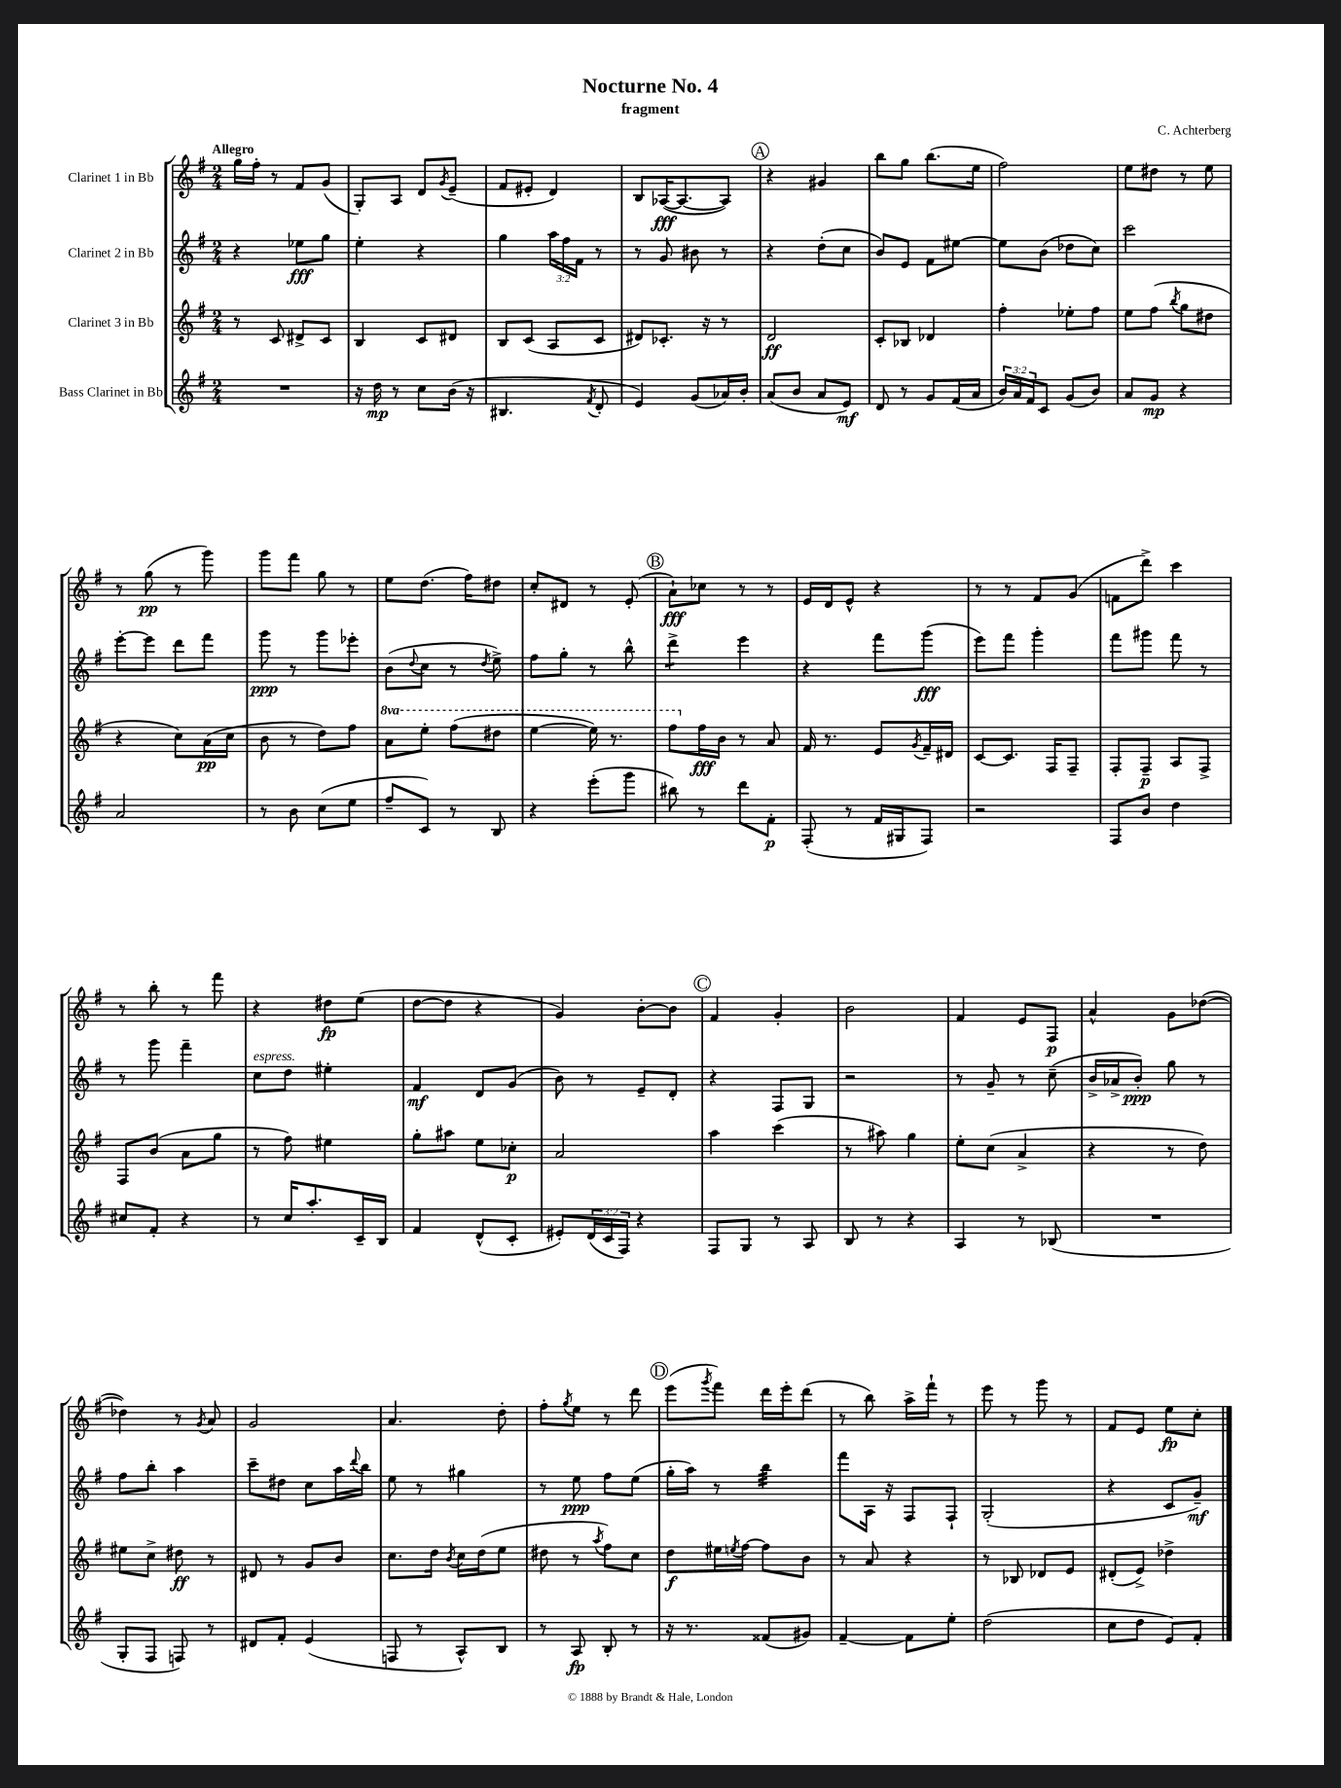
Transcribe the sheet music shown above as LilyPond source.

\header { title = "Nocturne No. 4" composer = "C. Achterberg" subtitle = "fragment" }
<<
\new StaffGroup <<
\new Staff = "s0" \with { instrumentName = "Clarinet 1 in Bb" } {
    \clef treble \key g \major \numericTimeSignature \time 2/4 \tempo "Allegro"
    g''16 fis''16-. r8 fis'8 g'8( |
    g8-.) a8 d'8 \acciaccatura { g'8 } e'8--( |
    fis'8 eis'8-. d'4) |
    b8 aes16~\fff( aes8.~ aes8) |
    \mark \markup { \circle "A" } r4 gis'4 |
    b''8 g''8 b''8.( e''16 |
    fis''2) |
    e''8 dis''8 r8 e''8 |
    r8 g''8\pp( r8 g'''8) |
    g'''8 fis'''8 g''8 r8 |
    e''8 d''8.( fis''16) dis''8 |
    c''8-. dis'8 r8 e'8-.( |
    \mark \markup { \circle "B" } a'8-!\fff) ces''8 r8 r8 |
    e'16 d'16 e'8-^ r4 |
    r8 r8 fis'8 g'8( |
    f'8 d'''8->) c'''4 |
    r8 b''8-. r8 fis'''8 |
    r4 dis''8\fp e''8( |
    d''8~ d''8 r4 |
    g'4) b'8~-. b'8 |
    \mark \markup { \circle "C" } fis'4 g'4-. |
    b'2 |
    fis'4 e'8 fis8\p |
    a'4-^ g'8 des''8~( |
    des''4) r8 \acciaccatura { g'8 } a'8 |
    g'2 |
    a'4. d''8-. |
    fis''8-. \acciaccatura { g''8 } e''8 r8 d'''8 |
    \mark \markup { \circle "D" } e'''8( \acciaccatura { g'''8 } fis'''8) d'''16 e'''16-. d'''8( |
    r8 b''8) a''16-> fis'''16-! r8 |
    e'''8 r8 g'''8 r8 |
    fis'8 e'8 e''8\fp c''8-. \bar "|." |
}
\new Staff = "s1" \with { instrumentName = "Clarinet 2 in Bb" } {
    \clef treble \key g \major \numericTimeSignature \time 2/4 \override Staff.TupletNumber.text = #tuplet-number::calc-fraction-text
    r4 ees''8\fff g''8 |
    e''4-. r4 |
    g''4 \tuplet 3/2 { a''16 fis''16 fis'16 } r8 |
    r8 g'8 bis'8 r8 |
    \mark \markup { \circle "A" } r4 d''8-.( c''8 |
    b'8) e'8 fis'8 eis''8~ |
    eis''8 b'8( des''8 c''8) |
    c'''2 |
    e'''8~-. e'''8 d'''8 fis'''8 |
    g'''8\ppp r8 g'''8 ees'''8-. |
    b'8( \appoggiatura { d''8 } c''8 r8 \acciaccatura { d''8 } e''8->) |
    fis''8 g''8-. r8 b''8-^ |
    \mark \markup { \circle "B" } d'''4:8-> e'''4 |
    r4 fis'''8 g'''8\fff( |
    e'''8) fis'''8 g'''4-. |
    fis'''8 gis'''8 fis'''8 r8 |
    r8 g'''8 fis'''4-- |
    c''8^\markup { \italic "espress." } d''8 eis''4-. |
    fis'4\mf d'8 g'8( |
    b'8) r8 e'8-- d'8-. |
    \mark \markup { \circle "C" } r4 fis8 g8 |
    r2 |
    r8 g'8-- r8 c''8--( |
    b'16-> aes'16-> b'8-.\ppp) g''8 r8 |
    fis''8 b''8-. a''4 |
    c'''8-- dis''8 c''8 a''16 \appoggiatura { d'''8 } b''16 |
    e''8 r8 gis''4 |
    r8 e''8\ppp fis''8 e''8( |
    \mark \markup { \circle "D" } g''16-. a''16) r8 b''4:32 |
    fis'''8 a16 r16 fis8 fis8-! |
    g2-.( |
    r4 c'8 g'8--\mf) \bar "|." |
}
\new Staff = "s2" \with { instrumentName = "Clarinet 3 in Bb" } {
    \clef treble \key g \major \numericTimeSignature \time 2/4 \set Staff.ottavationMarkups = #ottavation-simple-ordinals
    r8 c'8 dis'8-> c'8 |
    b4 c'8 dis'8 |
    b8 c'8( a8 c'8 |
    dis'8) ces'8.-. r16 r8 |
    \mark \markup { \circle "A" } d'2\ff |
    c'8-. bes8 des'4 |
    fis''4-. ees''8-. fis''8 |
    e''8 fis''8( \acciaccatura { b''8 } g''8 dis''8 |
    r4 c''8) a'16\pp( c''16 |
    b'8 r8 d''8) fis''8 |
    \ottava #1 a''8 e'''8-. fis'''8( dis'''8 |
    e'''4~ e'''16) r8. |
    \mark \markup { \circle "B" } fis'''8 \ottava #0 fis''16\fff b'16 r8 a'8 |
    fis'16 r8. e'8 \acciaccatura { g'8 } fis'16-- dis'16 |
    c'8~ c'8. fis16 fis8-- |
    fis8-. fis8--\p a8 fis8-> |
    fis8 b'8( a'8 g''8 |
    r8 fis''8) eis''4 |
    g''8-. ais''8 e''8 ces''8-.\p |
    a'2 |
    \mark \markup { \circle "C" } a''4 c'''4( |
    r8 ais''8) g''4 |
    e''8-. c''8( a'4-> |
    r4 r8 d''8) |
    eis''8 c''8-> dis''8\ff r8 |
    dis'8 r8 g'8 b'8 |
    c''8. d''16 \acciaccatura { b'8 } c''16 d''16( e''8 |
    dis''8 r8 \acciaccatura { a''8 } fis''8) c''8 |
    \mark \markup { \circle "D" } d''8\f eis''16 \acciaccatura { e''8 } fis''16~ fis''8 b'8 |
    r8 a'8 r4 |
    r8 bes8 des'8 e'8 |
    dis'8-.( e'8->) des''4-> \bar "|." |
}
\new Staff = "s3" \with { instrumentName = "Bass Clarinet in Bb" } {
    \clef treble \key g \major \numericTimeSignature \time 2/4 \override Staff.TupletNumber.text = #tuplet-number::calc-fraction-text
    R2 |
    r16 d''16\mp r8 c''8 b'16( r16 |
    bis4. \acciaccatura { fis'8 } d'8-. |
    e'4) g'8( aes'16) b'16-. |
    \mark \markup { \circle "A" } a'8( b'8 a'8 e'8\mf) |
    d'8 r8 g'8 fis'16( a'16 |
    \tuplet 3/2 { b'16) a'16 fis'16 } c'8 g'8( b'8) |
    a'8 g'8\mp r4 |
    a'2 |
    r8 b'8 c''8( e''8 |
    fis''8-- c'8) r8 b8 |
    r4 e'''8-.( g'''8 |
    \mark \markup { \circle "B" } bis''8) r8 d'''8 fis'8-.\p |
    fis8-.( r8 fis'16 gis16 fis8) |
    r2 |
    fis8 b'8 d''4 |
    cis''8 fis'8-. r4 |
    r8 c''16 a''8.-. c'16-- b16 |
    fis'4 d'8-^( c'8-. |
    eis'8-.) \tuplet 3/2 { d'16( c'16 fis16) } r4 |
    \mark \markup { \circle "C" } fis8 g8 r8 a8 |
    b8 r8 r4 |
    a4 r8 bes8( |
    R2 |
    g8-. fis8 f8) r8 |
    dis'8 fis'8-. e'4( |
    f8 r8 a8-^) b8 |
    r8 a8\fp b8-. r8 |
    \mark \markup { \circle "D" } r16 r8. fisis'8( gis'8) |
    fis'4~-- fis'8 e''8-. |
    d''2( |
    c''8 d''8 e'8) fis'8-. \bar "|." |
}
>>
>>
\layout { \context { \Score \remove "Bar_number_engraver" } }
